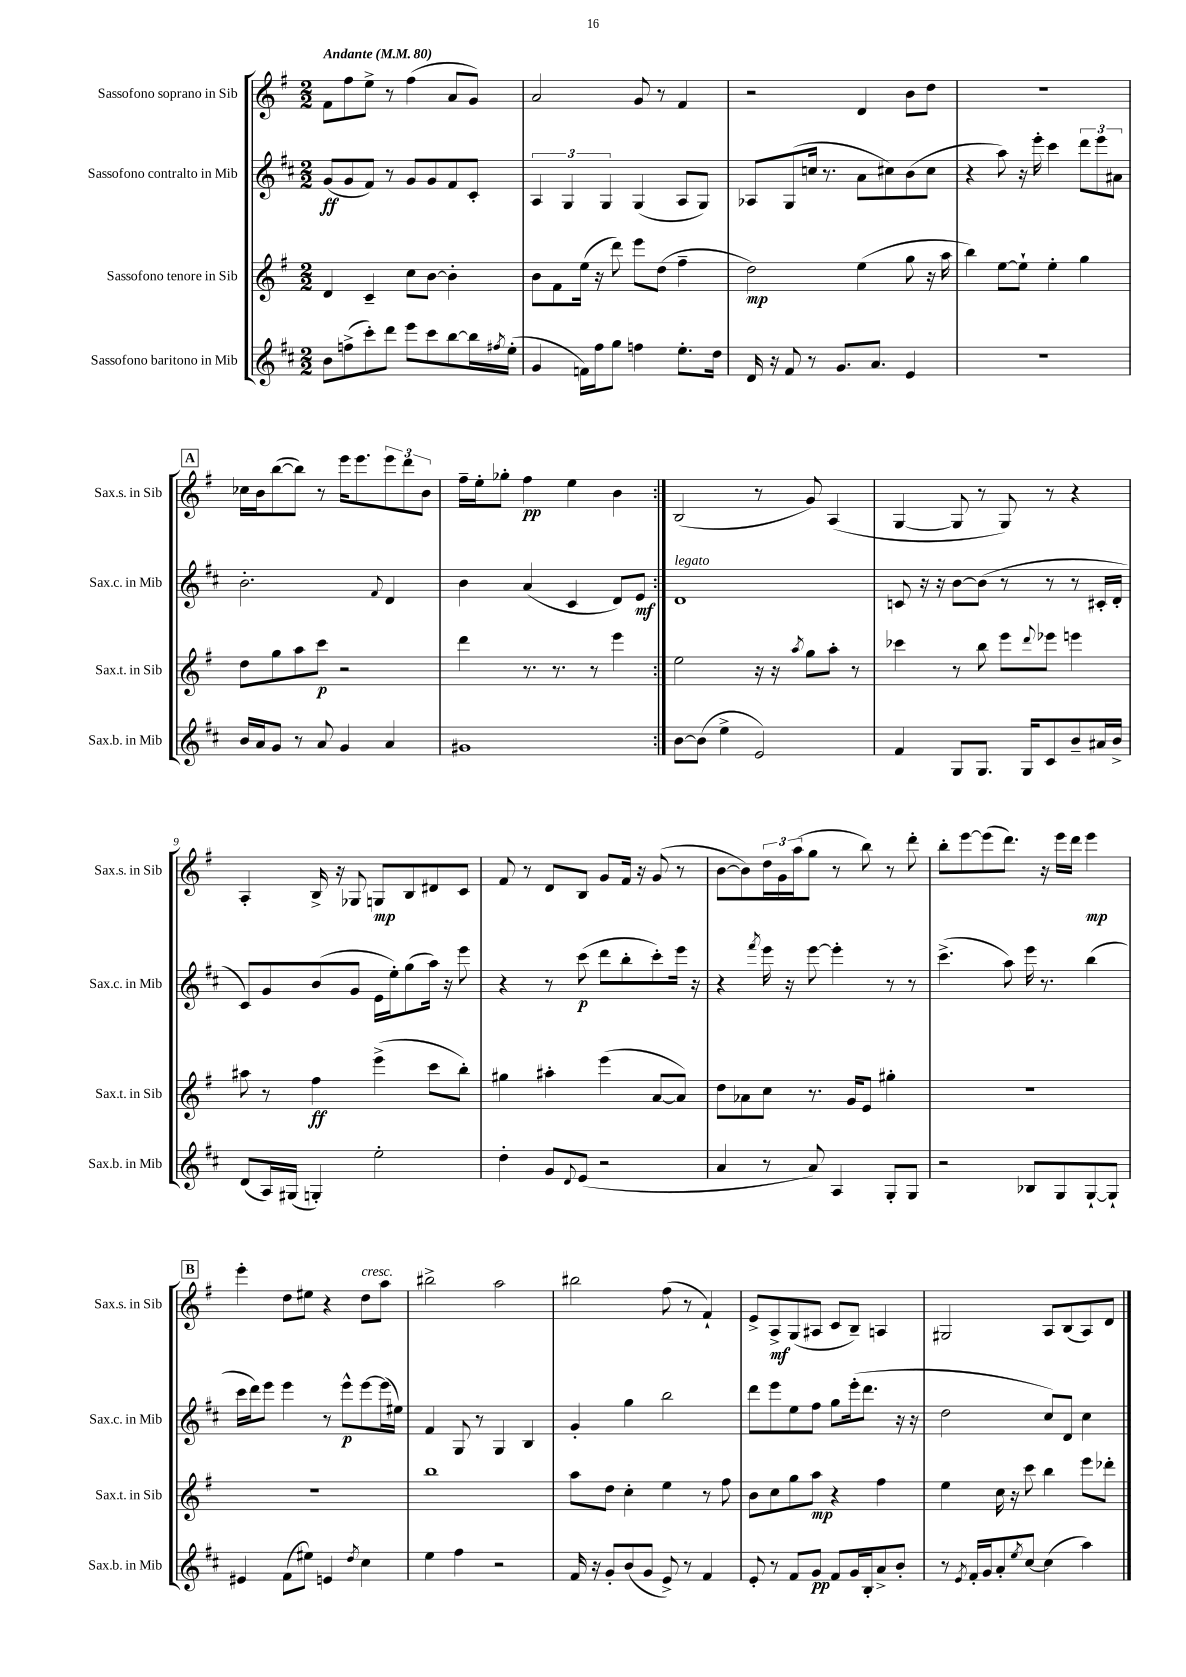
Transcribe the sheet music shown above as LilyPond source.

<<
\new StaffGroup <<
\new Staff = "s0" \with { instrumentName = "Sassofono soprano in Sib" shortInstrumentName = "Sax.s. in Sib" } {
    \clef treble \key g \major \numericTimeSignature \time 2/2 \tempo "Andante" 4 = 80
    \repeat volta 2 { fis'8 fis''8 e''8-> r8 fis''4( a'8 g'8) |
    a'2 g'8 r8 fis'4 |
    r2 d'4 b'8 d''8 |
    R1 |
    \mark \markup { \box "A" } ces''16 b'16 b''8~( b''8) r8 e'''16 e'''8. \tuplet 3/2 { e'''8 d'''8 b'8 } |
    fis''16-- e''16-. ges''8-. fis''4\pp e''4 b'4 | }
    b2( r8 g'8) a4( |
    g4~ g8 r8 g8) r8 r4 |
    a4-. b16-> r16 ges8 g8\mp b8 dis'8 c'8 |
    fis'8 r8 d'8 b8 g'8 fis'16 r16 g'8( r8 |
    b'8~ b'8) \tuplet 3/2 { d''16 g'16 a''16( } g''8 r8 b''8) r8 d'''8-. |
    b''8-. e'''8~ e'''8( d'''8.) r16 e'''16 d'''16 e'''4\mp |
    \mark \markup { \box "B" } e'''4-. d''8 eis''8 r4 d''8^\markup { \italic "cresc." } a''8 |
    bis''2-> a''2 |
    bis''2 fis''8( r8 fis'4-!) |
    e'8-> a8->\mf g8( ais8 c'8 b8--) a4 |
    gis2 a8 b8( a8) d'8 \bar "|." |
}
\new Staff = "s1" \with { instrumentName = "Sassofono contralto in Mib" shortInstrumentName = "Sax.c. in Mib" } {
    \clef treble \key d \major \numericTimeSignature \time 2/2
    \repeat volta 2 { g'8\ff( g'8 fis'8) r8 g'8 g'8 fis'8 cis'8-. |
    \tuplet 3/2 { a4 g4 g4 } g4( a8 g8) |
    aes8 g8( c''16 r8. a'8 cis''8) b'8( cis''8 |
    r4 a''8) r16 e'''16-. cis'''4 \tuplet 3/2 { d'''8 e'''8 ais'8 } |
    \mark \markup { \box "A" } b'2.-. \appoggiatura { fis'8 } d'4 |
    b'4 a'4( cis'4 d'8) e'8\mf | }
    d'1^\markup { \italic "legato" } |
    c'8 r16 r16 b'8~ b'8( r8 r8 r8 cis'16-. d'16-. |
    cis'8) g'8 b'8( g'8 e'16 e''16-.) g''8( a''16) r16 e'''8 |
    r4 r8 cis'''8\p( d'''8 b''8-. cis'''8-.) e'''16 r16 |
    r4 \acciaccatura { fis'''8 } e'''16 r16 e'''8~ e'''4-. r8 r8 |
    cis'''4.->( a''8) e'''16 r8. b''4( |
    \mark \markup { \box "B" } cis'''16 d'''16) e'''8 e'''4 r8 e'''8-^\p e'''8~ e'''16( eis''16) |
    fis'4 g8 r8 g4 b4 |
    g'4-. g''4 b''2 |
    d'''8 e'''8 e''8 fis''8 g''8 e'''16-.( d'''8. r16 r16 |
    d''2 cis''8) d'8 cis''4 \bar "|." |
}
\new Staff = "s2" \with { instrumentName = "Sassofono tenore in Sib" shortInstrumentName = "Sax.t. in Sib" } {
    \clef treble \key g \major \numericTimeSignature \time 2/2
    \repeat volta 2 { d'4 c'4-- c''8 b'8~ b'4-. |
    b'8 fis'8 e''16( r16 d'''8) e'''8 d''8( fis''4-- |
    d''2\mp) e''4( g''8 r16 a''16 |
    b''4) e''8~ e''8-! e''4-. g''4 |
    \mark \markup { \box "A" } d''8 g''8 a''8 c'''8\p r2 |
    d'''4 r8. r8. r8 e'''4 | }
    e''2 r16 r16 \acciaccatura { a''8 } g''8 a''8-. r8 |
    ces'''4 r8 b''8 e'''8 \appoggiatura { d'''8 } ees'''8 e'''4 |
    ais''8 r8 fis''4\ff e'''4->( c'''8 b''8-.) |
    gis''4 ais''4-. e'''4( a'8~ a'8) |
    d''8 aes'8 c''8 r8. g'16 e'8 gis''4-. |
    R1 |
    \mark \markup { \box "B" } R1 |
    b''1 |
    a''8 d''8 c''4-. e''4 r8 fis''8 |
    b'8 c''8 g''8 a''8\mp r4 fis''4 |
    e''4 c''16 r16 c'''8 b''4 e'''8 des'''8-. \bar "|." |
}
\new Staff = "s3" \with { instrumentName = "Sassofono baritono in Mib" shortInstrumentName = "Sax.b. in Mib" } {
    \clef treble \key d \major \numericTimeSignature \time 2/2
    \repeat volta 2 { b'8 f''8->( cis'''8-.) d'''8 e'''8 cis'''8 b''8~ b''16 \acciaccatura { fis''8 } e''16-.( |
    g'4 f'16) fis''16 g''8 f''4 e''8.-. d''16 |
    d'16 r16 fis'8 r8 g'8. a'8. e'4 |
    R1 |
    \mark \markup { \box "A" } b'16 a'16 g'8 r8 a'8 g'4 a'4 |
    gis'1 | }
    b'8~ b'8( e''4-> e'2) |
    fis'4 g8 g8. g16 cis'8 b'8-- ais'16 b'16-> |
    d'8( a16) gis16( g4-.) e''2-. |
    d''4-. g'8 \appoggiatura { d'8 } e'8( r2 |
    a'4 r8 a'8) a4 g8-. g8 |
    r2 bes8 g8 g8~-! g8-! |
    \mark \markup { \box "B" } eis'4 fis'8( eis''8) e'4 \acciaccatura { d''8 } cis''4 |
    e''4 fis''4 r2 |
    fis'16 r16 g'8-. b'8( g'8 e'8->) r8 fis'4 |
    e'8-. r8 fis'8 g'8\pp fis'8 g'16 b16-. a'8-> b'8-. |
    r8 \acciaccatura { e'8 } fis'16-. g'16 a'8-. \acciaccatura { e''8 } cis''8~ cis''4( a''4) \bar "|." |
}
>>
>>
